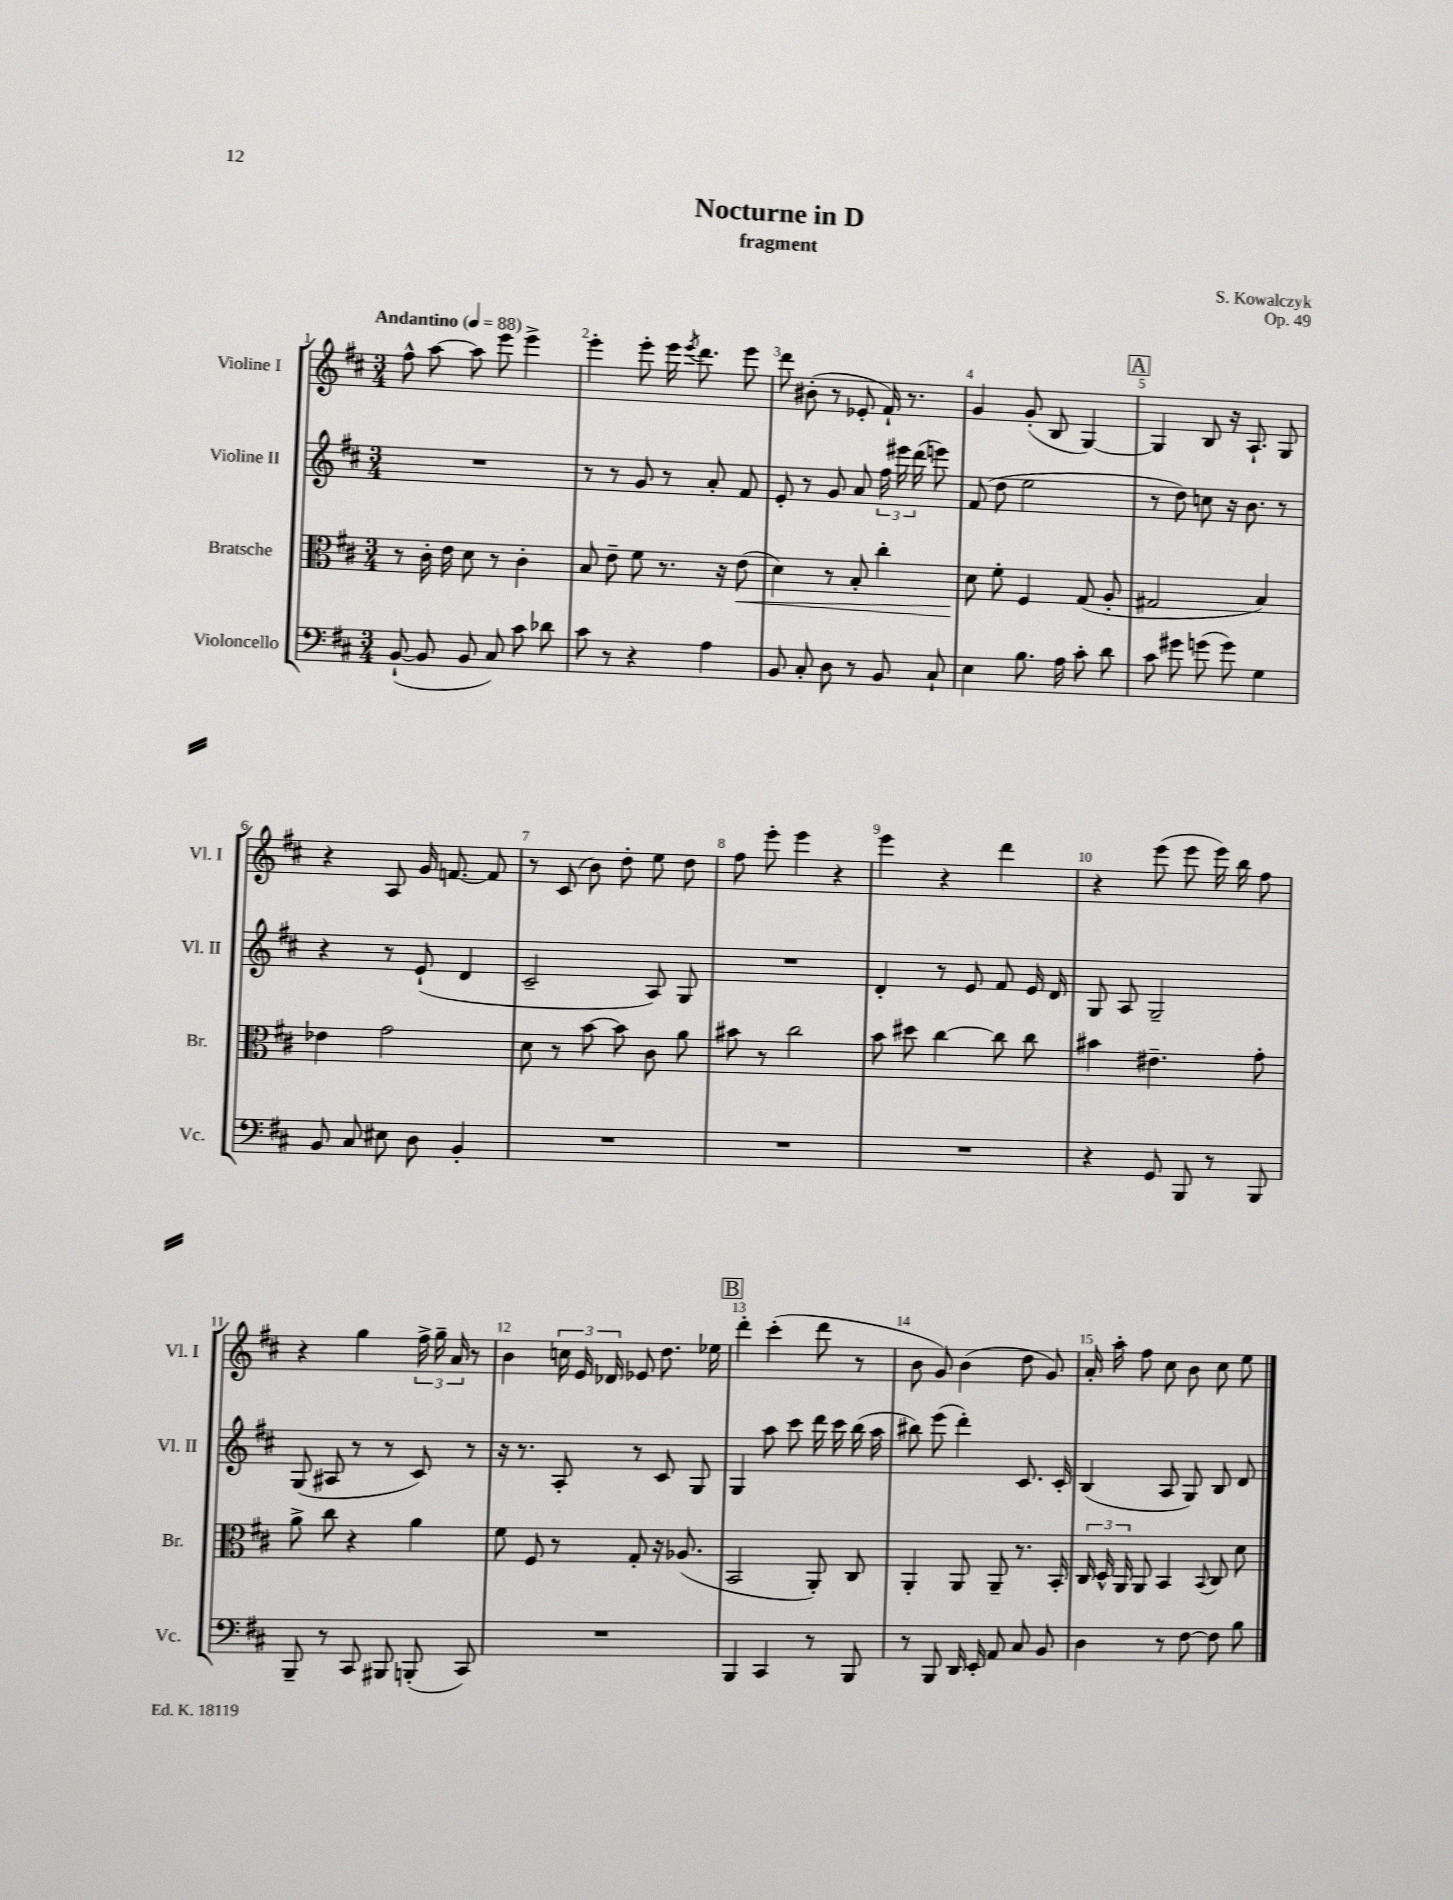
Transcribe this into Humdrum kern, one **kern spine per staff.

**kern	**kern	**dynam	**kern	**kern
*part4	*part3	*part3	*part2	*part1
*staff4	*staff3	*staff3	*staff2	*staff1
*I"Violoncello	*I"Bratsche	*	*I"Violine II	*I"Violine I
*I'Vc.	*I'Br.	*	*I'Vl. II	*I'Vl. I
*clefF4	*clefC3	*	*clefG2	*clefG2
*k[f#c#]	*k[f#c#]	*	*k[f#c#]	*k[f#c#]
*M3/4	*M3/4	*	*M3/4	*M3/4
*MM88	*MM88	*	*MM88	*MM88
=1	=1	=1	=1	=1
!	!	!	!	!LO:TX:a:B:t=Andantino
([8BB`/	8r	.	2.r	8ff#^^\
8BB/]	16c#'\	.	.	[8aa\
.	16e\	.	.	.
8BB/	8d\	.	.	8aa\]
8C#/)	8r	.	.	8eee\
8c#\	4c#'\	.	.	4eee^\
8d-X\	.	.	.	.
=2	=2	=2	=2	=2
8c#\	8B/	.	8r	4eee'\
8r	8e~\	.	8r	.
4r	8f#\	.	8g/	8eee'\
.	8.r	.	8r	16eee\
.	.	.	.	8qeee/
.	.	.	.	8.ddd\
4A\	.	.	8a'/	.
.	16r	.	.	.
!	!	!LO:HP:b	!	!
.	(8e\	<	8f#/	8eee\
=3	=3	=3	=3	=3
8BB/	4d\)	.	8e'/	8ddd\
8C#'/	.	.	8r	(8b#X'\
8D\	8r	.	8g/	8r
8r	8B'/	.	8a/	8e-X'/
8BB/	4cc#'\	.	24ff#\	16f#`/)
.	.	.	24eee#X\	.
.	.	.	.	8.r
.	.	.	(24ddd\	.
8C#`/	.	.	8eeen\)	.
=4	=4	=4	=4	=4
4E\	8d\	.	(8f#/	4g/
.	8f#'\	[	8dd\	.
8.B\	4F#/	.	2ee\	(8g'/
.	.	.	.	8B/
16A\	.	.	.	.
8c#'\	(8G/	.	.	[4G/)
8d\	8A'/	.	.	.
!!LO:REH:place=s1:t=A
=5	=5	=5	=5	=5
8c#\	2G#X/	.	8r	4G/]
8g#X\	.	.	8dd\)	.
(8gn\	.	.	8ccn\	8B/
8g\)	.	.	16r	16r
.	.	.	8.b\	8.A`/
4G\	4B/)	.	.	.
.	.	.	8r	8G/
!!LO:LB:g=z
=6	=6	=6	=6	=6
8BB/	4e-X\	.	4r	4r
8C#/	.	.	.	.
8E#X\	2g\	.	8r	8A/
8D\	.	.	(8e`/	16g/
.	.	.	.	[8.fn/
4BB'/	.	.	4d/	.
.	.	.	.	8f/]
=7	=7	=7	=7	=7
2.r	8d\	.	2c#~/	8r
.	8r	.	.	(8c#/
.	[8b\	.	.	8b\)
.	8b\]	.	.	8dd'\
.	8c#\	.	8A/)	8ee\
.	8a\	.	8G/	8dd\
=8	=8	=8	=8	=8
2.r	8b#X\	.	2.r	8ff#\
.	8r	.	.	8eee'\
.	2cc#\	.	.	4eee\
.	.	.	.	4r
=9	=9	=9	=9	=9
2.r	8b\	.	4d'/	4eee\
.	8dd#X\	.	.	.
.	[4cc#\	.	8r	4r
.	.	.	8e/	.
.	8cc#\]	.	8f#/	4ddd\
.	8cc#\	.	16e/	.
.	.	.	16d/	.
=10	=10	=10	=10	=10
4r	4b#X\	.	8G/	4r
.	.	.	8A/	.
8GG/	4.e#X~\	.	2G~/	(8eee\
8BBB/	.	.	.	8eee\
8r	.	.	.	16eee\)
.	.	.	.	16bb\
8BBB/	8g'\	.	.	8ff#\
!!LO:LB:g=z
=11	=11	=11	=11	=11
8BBB~/	8a^\	.	(8G/	4r
8r	8cc#\	.	8A#X/	.
8CC#/	4r	.	8r	4gg\
8BBB#X/	.	.	8r	.
(8BBBn'/	4a\	.	8c#/)	24ff#^\
.	.	.	.	24gg~\
.	.	.	.	24a/
8CC#/)	.	.	8r	8r
=12	=12	=12	=12	=12
2.r	8f#\	.	16r	4b\
.	.	.	8.r	.
.	8F#/	.	.	.
.	8r	.	8A'/	24ccn\
.	.	.	.	24e/
.	.	.	.	24d-X/
.	8G'/	.	8r	8e-X/
.	16r	.	8c#/	8.dd\
.	(8.A-X/	.	.	.
.	.	.	8G/	.
.	.	.	.	16ee-X\
!!LO:REH:place=s1:t=B
=13	=13	=13	=13	=13
4BBB/	2BB/	.	4G/	4ddd'\
4CC#/	.	.	8aa\	(4ccc#'\
.	.	.	8ccc#\	.
8r	8AA'/)	.	16ddd\	8ddd\
.	.	.	16ccc#\	.
8BBB/	8C#/	.	(16bb\	8r
.	.	.	16aa\	.
=14	=14	=14	=14	=14
8r	4AA'/	.	8bb#X\)	8b\
8BBB/	.	.	(8eee\	8g/)
16DD/	8AA/	.	4ddd'\)	(4b\
16EE'/	.	.	.	.
8AA/	8AA~/	.	.	.
8C#/	8.r	.	8.c#/	8dd\
8BB/	.	.	.	8g/)
.	16BB'/	.	16c#'/	.
=15	=15	=15	=15	=15
4D\	24C#/	.	(4B/	16a'/
.	24D^^/	.	.	.
.	.	.	.	16aa'\
.	24AA/	.	.	.
.	8AA/	.	.	8ff#\
8r	4BB/	.	8A/	8cc#\
[8F#\	.	.	8G/)	8b\
.	8qqBB/	.	.	.
8F#\]	8C#/	.	8B/	8cc#\
8B\	8d\	.	8d/	8ee\
==	==	==	==	==
*-	*-	*-	*-	*-
